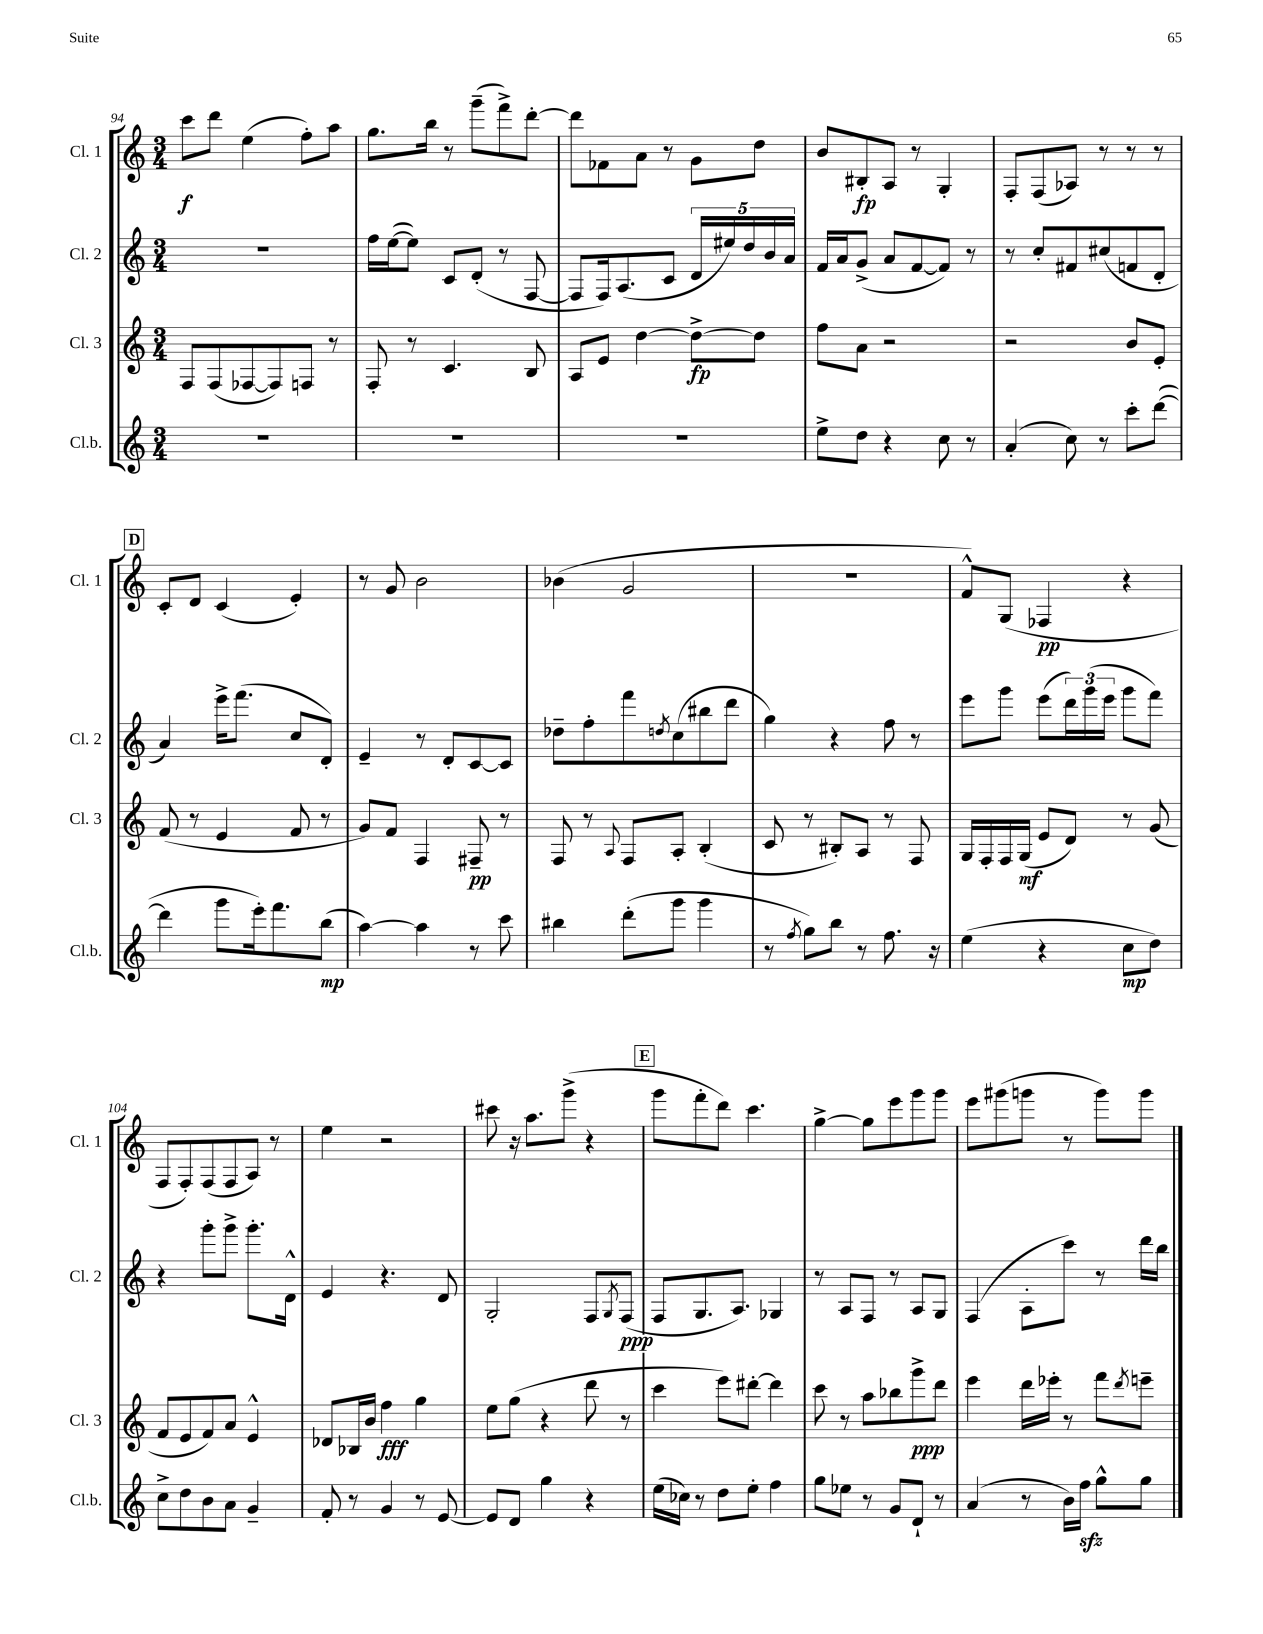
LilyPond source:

<<
\new StaffGroup <<
\new Staff = "s0" \with { instrumentName = "Cl. 1" shortInstrumentName = "Cl. 1" } {
    \clef treble \key c \major \numericTimeSignature \time 3/4
    c'''8\f d'''8 e''4( f''8-.) a''8 |
    g''8. b''16 r8 g'''8--( f'''8->) d'''8~-. |
    d'''8 fes'8 a'8 r8 g'8 d''8 |
    b'8 bis8-.\fp a8 r8 g4-. |
    f8-. f8( aes8) r8 r8 r8 |
    \mark \markup { \box "D" } c'8-. d'8 c'4( e'4-.) |
    r8 g'8 b'2 |
    bes'4( g'2 |
    R2. |
    f'8-^) g8( fes4\pp r4 |
    f8 f8-.) f8( f8 a8) r8 |
    e''4 r2 |
    cis'''8 r16 a''8. g'''8->( r4 |
    \mark \markup { \box "E" } g'''8 f'''8-. d'''8) c'''4. |
    g''4~-> g''8 e'''8 g'''8 g'''8 |
    e'''8 gis'''8( g'''8 r8 g'''8) g'''8 \bar "|." |
}
\new Staff = "s1" \with { instrumentName = "Cl. 2" shortInstrumentName = "Cl. 2" } {
    \clef treble \key c \major \numericTimeSignature \time 3/4
    R2. |
    f''16 e''16~( e''8) c'8 d'8-.( r8 f8~ |
    f8 f16) a8.( c'8 \tuplet 5/4 { d'16 eis''16) d''16 b'16 a'16 } |
    f'16 a'16 g'8->( a'8 f'8~ f'8) r8 |
    r8 c''8-. fis'8 cis''8( f'8 d'8-. |
    \mark \markup { \box "D" } a'4) e'''16-> f'''8.( c''8 d'8-.) |
    e'4-- r8 d'8-. c'8~ c'8 |
    des''8-- f''8-. f'''8 \acciaccatura { d''8 } c''8( bis''8 d'''8 |
    g''4) r4 f''8 r8 |
    e'''8 g'''8 e'''8( \tuplet 3/2 { d'''16) g'''16( e'''16 } g'''8 f'''8) |
    r4 g'''8-. g'''8-> g'''8.-. d'16-^ |
    e'4 r4. d'8 |
    g2-. f8 \acciaccatura { g8 } f8\ppp( |
    \mark \markup { \box "E" } f8 g8. a8.) ges4 |
    r8 a8 f8 r8 a8 g8 |
    f4( a8-. c'''8) r8 d'''16 b''16 \bar "|." |
}
\new Staff = "s2" \with { instrumentName = "Cl. 3" shortInstrumentName = "Cl. 3" } {
    \clef treble \key c \major \numericTimeSignature \time 3/4
    f8 f8( fes8~ fes8) f8 r8 |
    f8-. r8 c'4. b8 |
    a8 e'8 d''4~ d''8~->\fp d''8 |
    f''8 a'8 r2 |
    r2 b'8 e'8-. |
    \mark \markup { \box "D" } f'8( r8 e'4 f'8 r8 |
    g'8) f'8 f4 fis8--\pp r8 |
    f8 r8 \appoggiatura { a8 } f8 a8-. b4-.( |
    c'8 r8 bis8-.) a8 r8 f8 |
    g16 f16-. f16 g16\mf( e'8 d'8) r8 g'8( |
    f'8 e'8 f'8) a'8 e'4-^ |
    des'8 bes16 b'16 f''4\fff g''4 |
    e''8 g''8( r4 d'''8 r8 |
    \mark \markup { \box "E" } c'''4 e'''8) dis'''8~-. dis'''4 |
    c'''8 r8 a''8 bes''8 g'''8->\ppp d'''8 |
    e'''4 d'''16 ees'''16-. r8 f'''8 \acciaccatura { d'''8 } e'''8-- \bar "|." |
}
\new Staff = "s3" \with { instrumentName = "Cl.b." shortInstrumentName = "Cl.b." } {
    \clef treble \key c \major \numericTimeSignature \time 3/4
    R2. |
    R2. |
    R2. |
    e''8-> d''8 r4 c''8 r8 |
    a'4-.( c''8) r8 c'''8-. d'''8~( |
    \mark \markup { \box "D" } d'''4 g'''8 e'''16-.) f'''8. b''8\mp( |
    a''4~) a''4 r8 c'''8 |
    bis''4 d'''8-.( g'''8 g'''4 |
    r8 \acciaccatura { f''8 } g''8) b''8 r8 f''8. r16 |
    e''4( r4 c''8\mp d''8) |
    c''8-> d''8 b'8 a'8 g'4-- |
    f'8-. r8 g'4 r8 e'8~ |
    e'8 d'8 g''4 r4 |
    \mark \markup { \box "E" } e''16( ces''16) r8 d''8 e''8-. f''4 |
    g''8 ees''8 r8 g'8 d'8-! r8 |
    a'4( r8 b'16) f''16\sfz g''8-^ g''8 \bar "|." |
}
>>
>>
\layout { \context { \Score currentBarNumber = #94 } }
